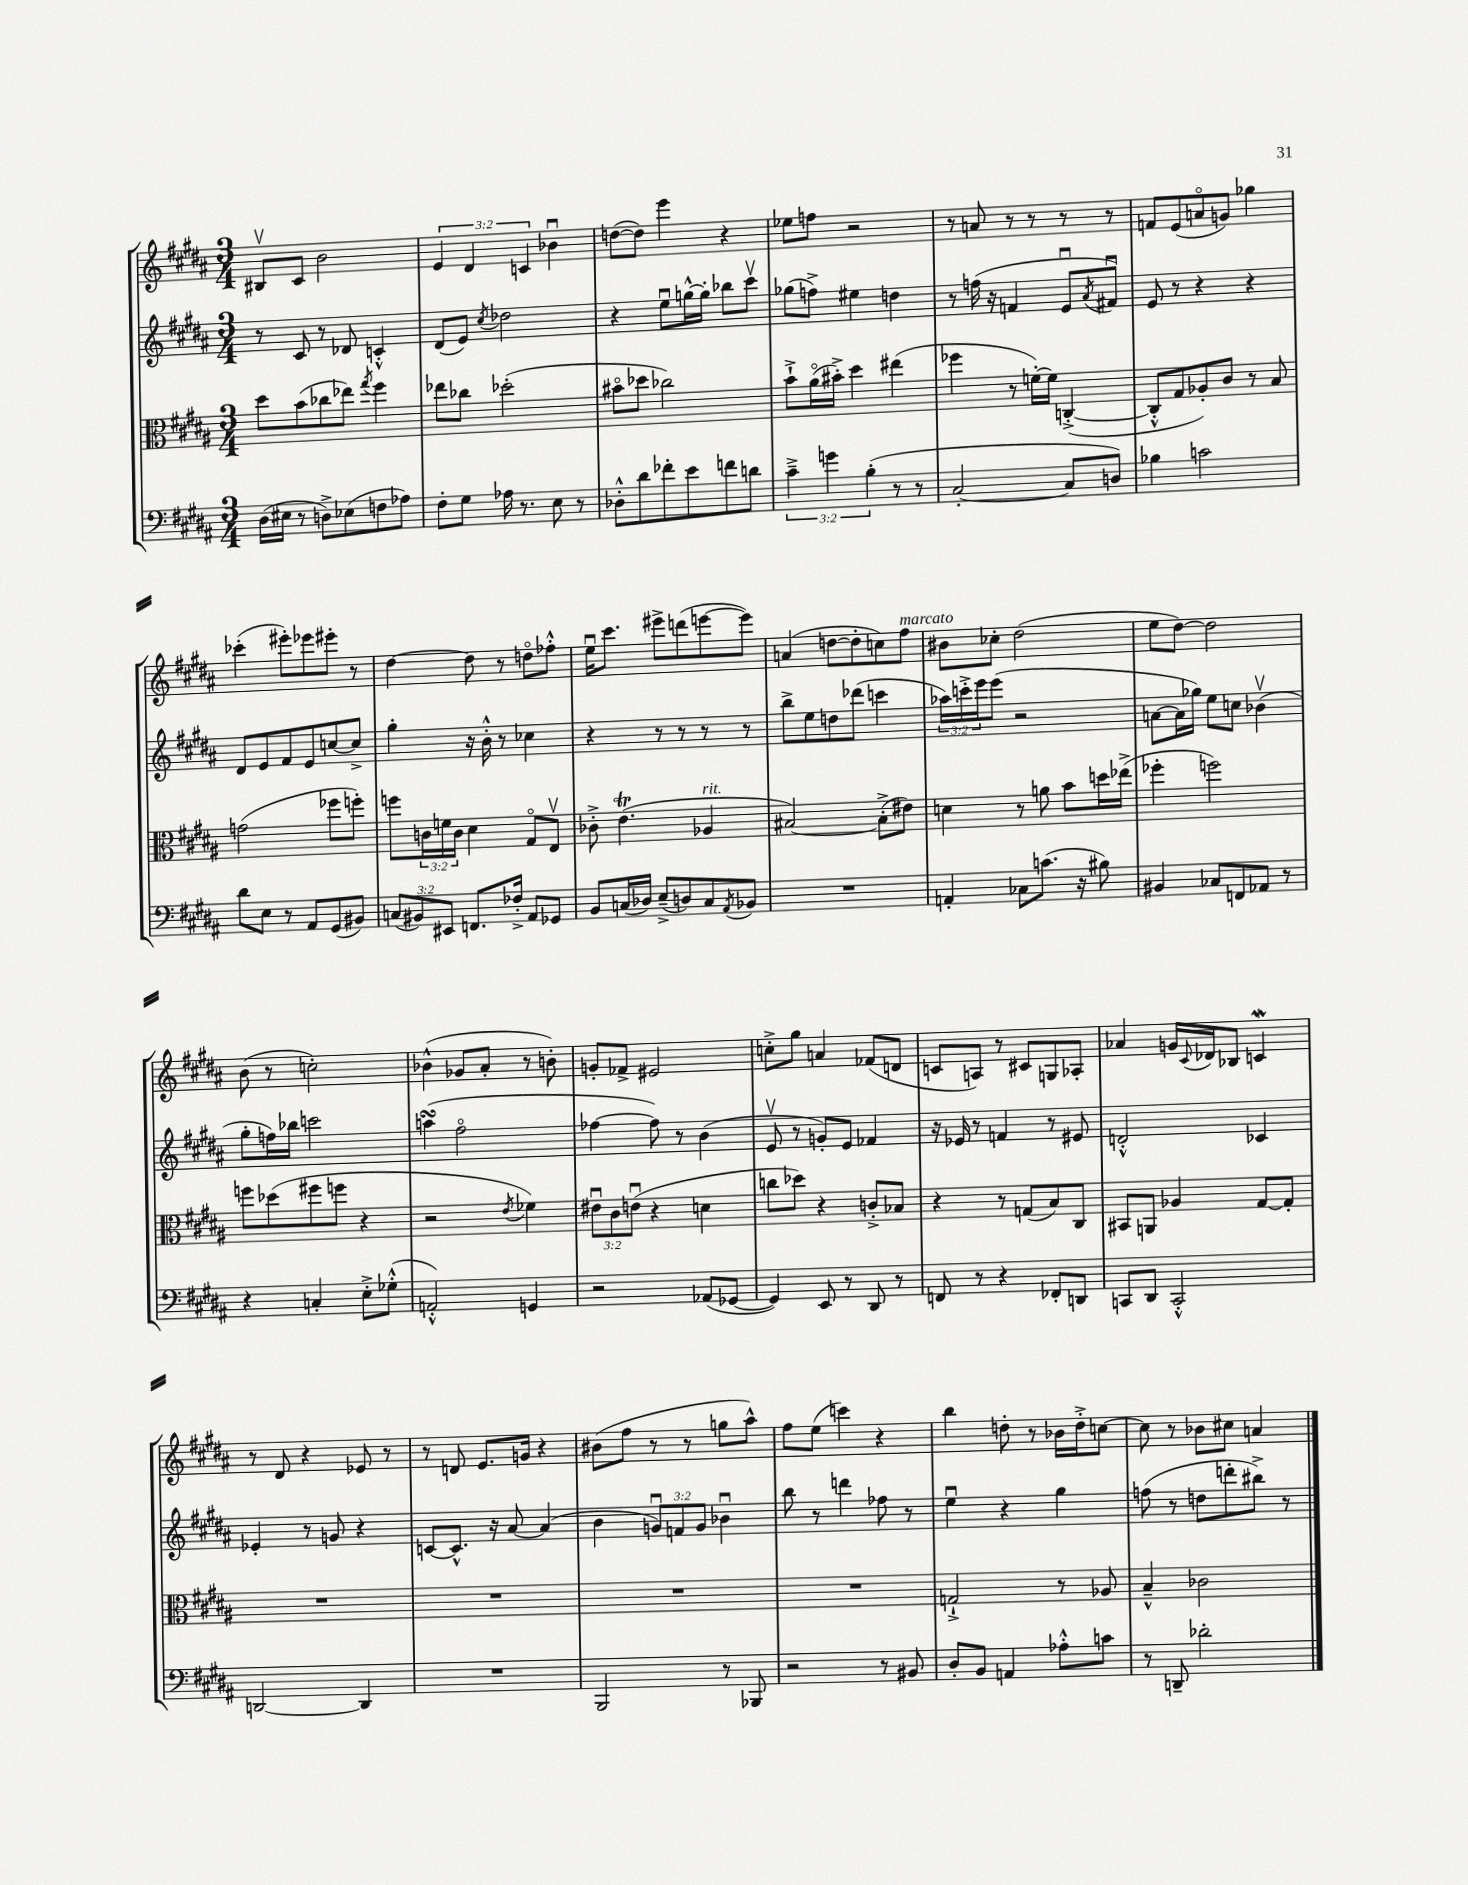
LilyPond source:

<<
\new StaffGroup <<
\new Staff = "s0" {
    \clef treble \key b \major \numericTimeSignature \time 3/4 \override Staff.TupletNumber.text = #tuplet-number::calc-fraction-text
    bis8\upbow cis'8 b'2 |
    \tuplet 3/2 { e'4 dis'4 c'4 } bes'4\downbow |
    d''8~( d''8) e'''4 r4 |
    ees''8 f''8 r2 |
    r8 a'8 r8 r8 r8 r8 |
    f'8 e'8( a'8\flageolet g'8) ges''4 |
    ces'''4-.( eis'''8-.) ees'''8 eis'''8-. r8 |
    dis''4~ dis''8 r8 d''8\flageolet fes''8-.-^ |
    e''16\downbow cis'''8. eis'''8-> d'''8( e'''8~ e'''8) |
    a'4( d''8~ d''8-. c''8) fis''8^\markup { \italic "marcato" } |
    bis'8 ces''8-. dis''2( |
    e''8 dis''8~) dis''2 |
    b'8( r8 c''2-.) |
    bes'4-^( ges'8 ais'8-. r8 b'8-.) |
    g'8-. fes'8-> eis'2 |
    c''8-.-> gis''8 a'4 fes'8( d'8 |
    c'8 a8) r8 cis'8 g8 aes8-. |
    aes'4 g'16 \appoggiatura { cis'8 } des'16 bes8 c'4\mordent |
    r8 dis'8 r4 ees'8 r8 |
    r8 d'8 e'8. g'16 r4 |
    bis'8( fis''8 r8 r8 g''8 ais''8-^) |
    fis''8 e''8( c'''4) r4 |
    b''4 d''8-. r8 bes'16 d''16-.-> c''8~ |
    c''8 r8 bes'8 cis''8 a'4 \bar "|." |
}
\new Staff = "s1" {
    \clef treble \key b \major \numericTimeSignature \time 3/4 \override Staff.TupletNumber.text = #tuplet-number::calc-fraction-text
    r8 cis'8 r8 des'8 c'4-.-^ |
    dis'8( e'8) \acciaccatura { cis''8 } des''2 |
    r4 e''8\downbow g''16~-^ g''16-. bes''8 cis'''8\upbow |
    ges''8( f''8->) eis''4 d''4 |
    r8 f''16( r16 f'4 e'8\downbow \acciaccatura { ais'8 } fis'8\downbow) |
    e'8 r8 r4 r4 |
    dis'8 e'8 fis'8 e'8 c''8~ c''8-> |
    gis''4-. r16 b'16-.-^ r8 ces''4 |
    r4 r8 r8 r8 r8 |
    b''8-> e''8 d''8 des'''8( c'''4 |
    \tuplet 3/2 { aes''16) c'''16-.-> e'''16 } e'''8( r2 |
    a'8~ a'16 ges''16) e''8 c''8 bes'4\upbow( |
    gis''8-. f''16) bes''16 c'''2 |
    a''4\turn( fis''2\flageolet |
    fes''4~ fes''8) r8 b'4( |
    e'8\upbow r8 g'8-.) e'8 fes'4 |
    r16 ees'16 r8 f'4 r8 eis'8 |
    d'2-.-^ ces'4 |
    ees'4-. r8 g'8 r4 |
    c'8~ c'8.-^ r16 ais'8~ ais'4( |
    b'4 \tuplet 3/2 { g'8\downbow) f'8 g'8 } bes'4\downbow |
    b''8 r8 d'''4 fes''8 r8 |
    e''4\downbow r4 gis''4 |
    f''8( r8 d''8 d'''8-. bis''8->) r8 \bar "|." |
}
\new Staff = "s2" {
    \clef alto \key b \major \numericTimeSignature \time 3/4 \override Staff.TupletNumber.text = #tuplet-number::calc-fraction-text
    dis''8 b'8( ces''8 ees''8) \acciaccatura { gis''8 } fis''4 |
    ees''8 ces''8 des''2-.( |
    bis'8\flageolet des''8 ces''2) |
    b'8-!-> ais'16\flageolet( bis'16-.->) dis''4 eis''4( |
    fes''4 r8 f'16~-.) f'16 c4~-.->( |
    c8-.-^ gis8 aes8-.) cis'8 r8 b8 |
    g'2( fes''8 f''8-.) |
    f''8 \tuplet 3/2 { c'16 f'16 c'16 } dis'4 gis8\flageolet e8\upbow |
    ces'8-.-> e'4.\trill( aes4^\markup { \italic "rit." } |
    bis2~) bis8-.->( eis'8) |
    d'4 r8 a'8 b'8 d''16 ees''16->( |
    fes''4-. f''2) |
    f''8 des''8( fis''8 f''8 r4 |
    r2 \acciaccatura { e'8 } fes'4) |
    \tuplet 3/2 { eis'8\downbow cis'8 e'8\downbow( } r4 d'4 |
    c''8 des''8) r4 c'8-.-> bes8 |
    r4 r8 g8( b8) cis8 |
    bis,8 a,8 aes4 gis8~ gis8-. |
    R2. |
    R2. |
    R2. |
    R2. |
    g2-!-> r8 aes8 |
    b4---^ ces'2 \bar "|." |
}
\new Staff = "s3" {
    \clef bass \key b \major \numericTimeSignature \time 3/4 \override Staff.TupletNumber.text = #tuplet-number::calc-fraction-text
    dis16( eis16 r8 d8->) ees8( f8 aes8) |
    fis8-. gis8 aes16 r8. e8 r8 |
    des8-.-^ dis'8 fes'8-. e'8 f'8 d'8 |
    \tuplet 3/2 { cis'4---> g'4 b4-.( } r8 r8 |
    cis2~-. cis8 d8) |
    bes4 c'2 |
    dis'8 e8 r8 ais,8 gis,8( bis,8) |
    \tuplet 3/2 { c8( bis,8) eis,8 } f,8. fes16-.-> ais,8 ges,8 |
    b,8 c16( des16) e8--->( d8) c8 \acciaccatura { ais,8 } bes,8 |
    R2. |
    a,4-. ces8 c'8.( r16 bis8) |
    bis,4 ces8 f,8 aes,8 r8 |
    r4 c4-. e8-.-> ges8-.-^( |
    a,2-.-^) g,4 |
    r2 aes,8( ges,8~ |
    ges,4) e,8 r8 dis,8 r8 |
    f,8 r8 r4 fes,8-. d,8 |
    c,8 dis,8 c,2-.-^ |
    d,2~ d,4 |
    R2. |
    b,,2 r8 bes,,8 |
    r2 r8 bis,8 |
    dis8-. b,8 a,4 aes8-.-^ c'8 |
    r8 d,8-- des'2-. \bar "|." |
}
>>
>>
\layout { \context { \Score \remove "Bar_number_engraver" } }
